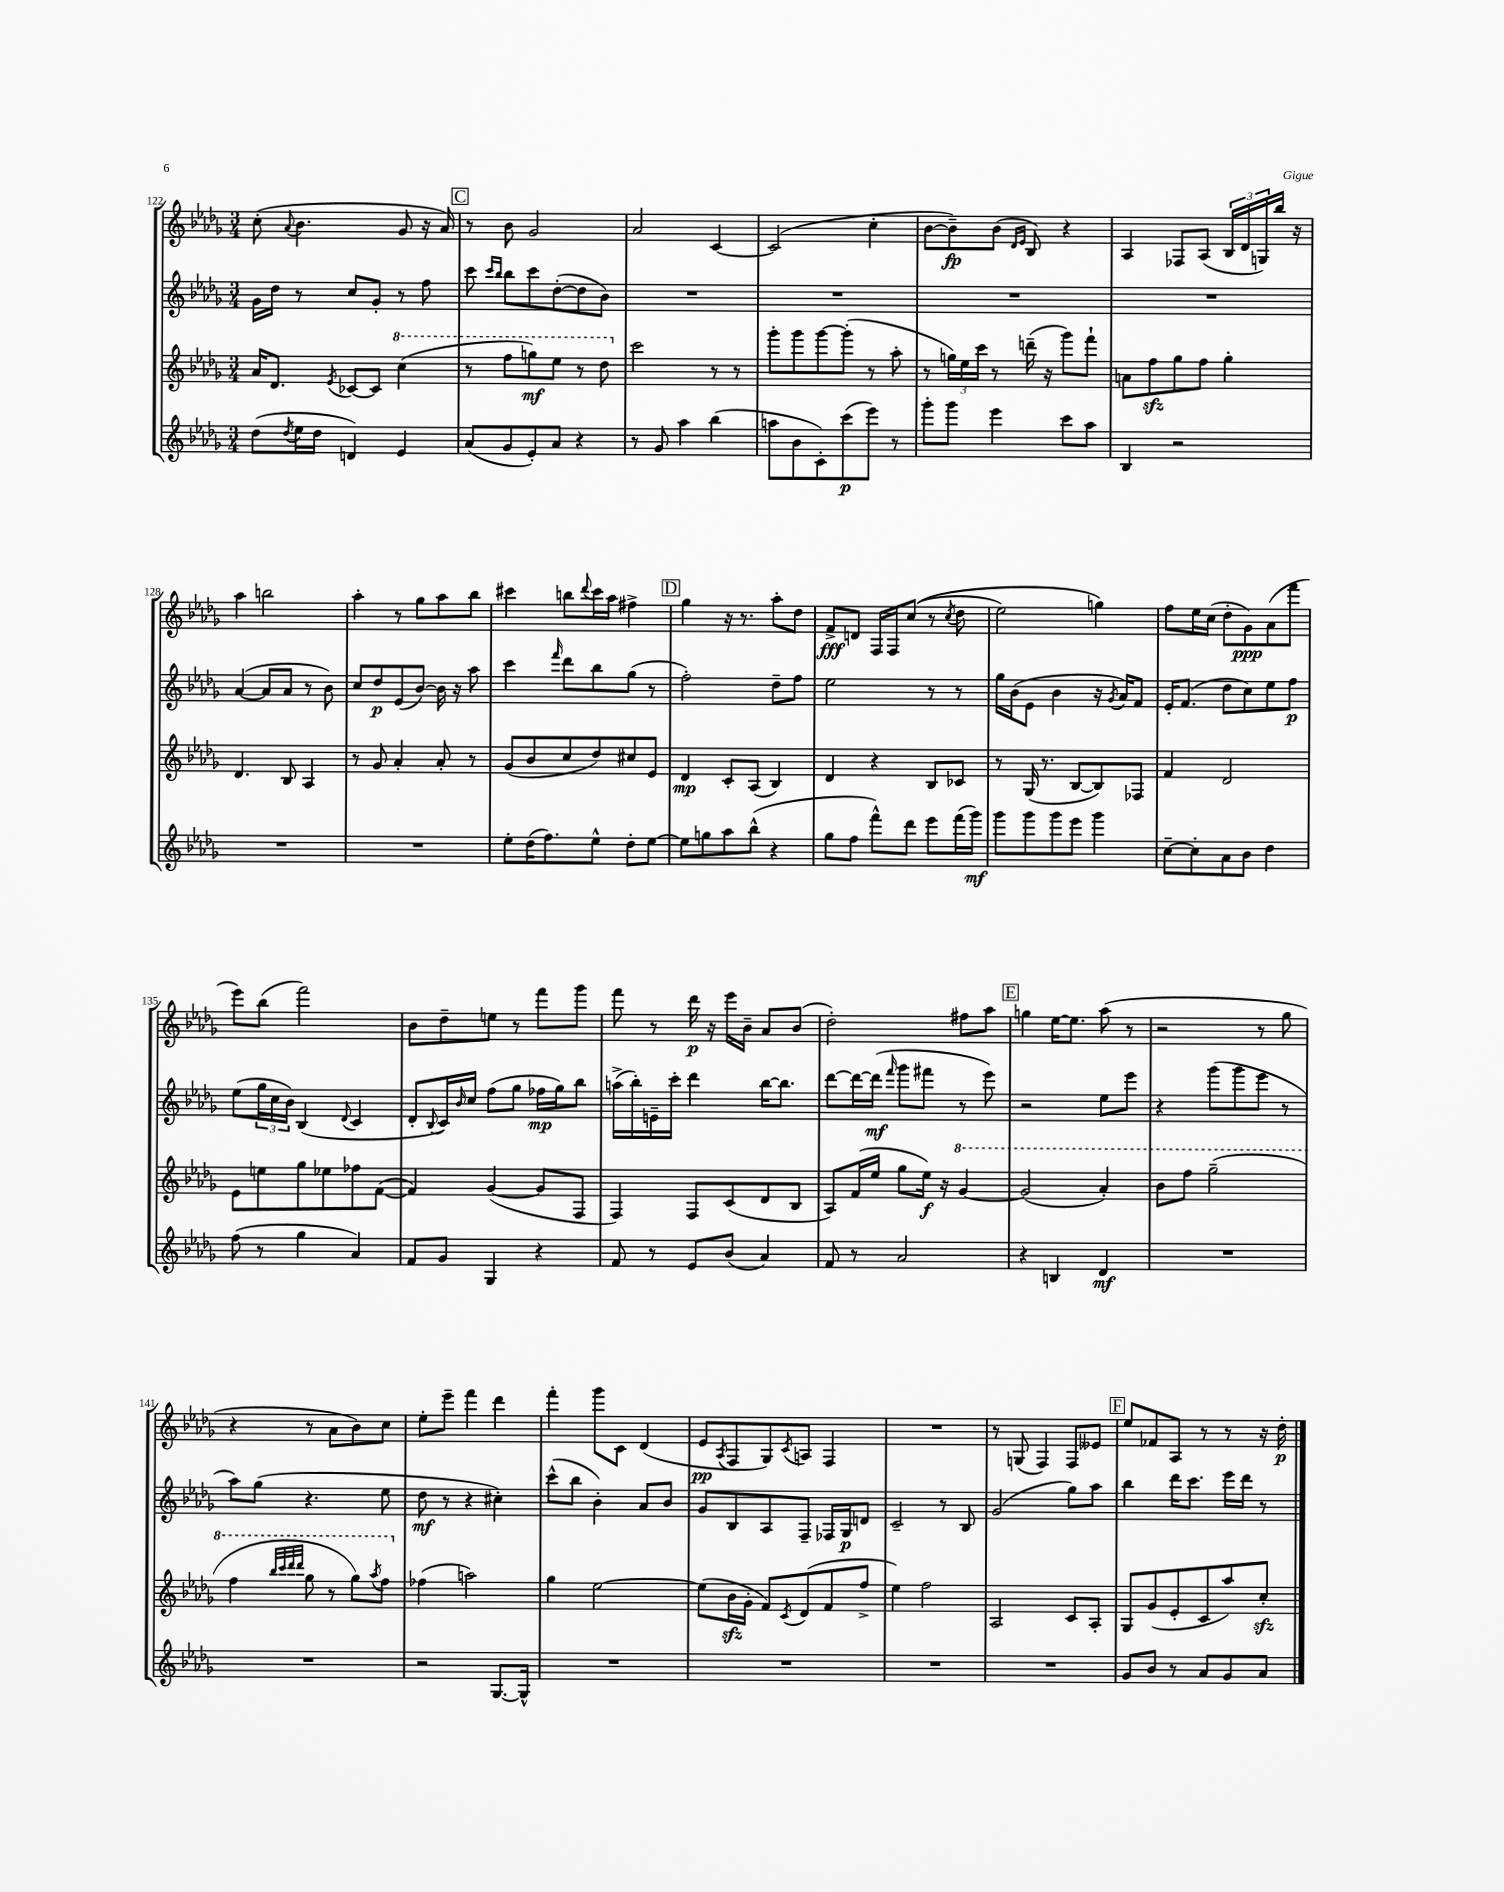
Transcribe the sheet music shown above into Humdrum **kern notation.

**kern	**dynam	**kern	**dynam	**kern	**dynam	**kern	**dynam
*part4	*part4	*part3	*part3	*part2	*part2	*part1	*part1
*staff4	*staff4	*staff3	*staff3	*staff2	*staff2	*staff1	*staff1
*clefG2	*	*clefG2	*	*clefG2	*	*clefG2	*
*k[b-e-a-d-g-]	*	*k[b-e-a-d-g-]	*	*k[b-e-a-d-g-]	*	*k[b-e-a-d-g-]	*
*M3/4	*	*M3/4	*	*M3/4	*	*M3/4	*
=122	=122	=122	=122	=122	=122	=122	=122
(8dd-\L	.	16a-/KL	.	16g-\LL	.	(8cc'\	.
.	.	8.d-/J	.	16dd-\JJ	.	.	.
8qdd-/	.	.	.	.	.	8qqa-/	.
16ee-\L	.	.	.	8r	.	4.b-\	.
16dd-\JJ	.	.	.	.	.	.	.
.	.	8qe-/	.	.	.	.	.
4dn/)	.	[8c-X/L	.	8cc/L	.	.	.
.	.	8c-/J]	.	8g-'/J	.	.	.
*	*	*8va	*	*	*	*	*
4e-/	.	(4ccc\	.	8r	.	8g-/	.
.	.	.	.	8ff\	.	16r	.
.	.	.	.	.	.	16a-/)	.
!!LO:REH:place=s1:t=C
=123	=123	=123	=123	=123	=123	=123	=123
(8a-/L	.	8r	.	8ccc\	.	8r	.
.	.	.	.	16qqccc/LL	.	.	.
.	.	.	.	16qqbb-/JJ	.	.	.
8g-/	.	8fff\L	.	8bb-\L	.	8b-\	.
8e-'/)	.	8gggn\)	mf	8ccc\	.	2g-/	.
8a-/J	.	8eee-\J	.	([8dd-'\	.	.	.
4r	.	8r	.	8dd-\]	.	.	.
.	.	8ddd-\	.	8b-\J)	.	.	.
=124	=124	=124	=124	=124	=124	=124	=124
*	*	*X8va	*	*	*	*	*
8r	.	2ccc\	.	2.r	.	2a-/	.
8g-/	.	.	.	.	.	.	.
4aa-\	.	.	.	.	.	.	.
(4bb-\	.	8r	.	.	.	[4c/	.
.	.	8r	.	.	.	.	.
=125	=125	=125	=125	=125	=125	=125	=125
8aan\L	.	8ggg-'\L	.	2.r	.	(2c/]	.
8b-\	.	8ggg-\	.	.	.	.	.
8c'\)	.	[8ggg-\	.	.	.	.	.
(8ccc\	p	(8ggg-'\J]	.	.	.	.	.
8eee-\J)	.	8r	.	.	.	4cc'\	.
8r	.	8aa-'\	.	.	.	.	.
=126	=126	=126	=126	=126	=126	=126	=126
8ggg-'\L	.	8r	.	2.r	.	[8b-\L	.
8ggg-\J	.	24ggn\LL)	.	.	.	8b-~\])	fp
.	.	24ee-\	.	.	.	.	.
.	.	24ccc\JJ	.	.	.	.	.
4eee-\	.	8r	.	.	.	(8b-\J	.
.	.	.	.	.	.	16qqd-/LL	.
.	.	.	.	.	.	16qqe-/JJ	.
.	.	(16dddn~\	.	.	.	8B-/)	.
.	.	16r	.	.	.	.	.
8ccc\L	.	8ggg-\L)	.	.	.	4r	.
8aa-\J	.	8fff`\J	.	.	.	.	.
=127	=127	=127	=127	=127	=127	=127	=127
4B-/	.	8an\L	.	2.r	.	4A-/	.
.	.	8ffzz\	.	.	.	.	.
2r	.	8gg-\	.	.	.	8F-X/L	.
.	.	8ff\J	.	.	.	(8A-/J	.
.	.	4gg-'\	.	.	.	24B-/LL	.
.	.	.	.	.	.	24d-/	.
.	.	.	.	.	.	24Gn/)	.
.	.	.	.	.	.	16bb-/JJ	.
.	.	.	.	.	.	16r	.
!!LO:LB:g=z
=128	=128	=128	=128	=128	=128	=128	=128
2.r	.	4.d-/	.	([4a-/	.	4aa-\	.
.	.	.	.	8a-/L]	.	2bbn\	.
.	.	8B-/	.	8a-/J	.	.	.
.	.	4A-/	.	8r	.	.	.
.	.	.	.	8b-\)	.	.	.
=129	=129	=129	=129	=129	=129	=129	=129
2.r	.	8r	.	8cc/L	.	4aa-'\	.
.	.	8g-/	.	8dd-/	p	.	.
.	.	4a-'/	.	(8e-/	.	8r	.
.	.	.	.	[8b-/J)	.	8gg-\L	.
.	.	8a-'/	.	16b-\]	.	8aa-\	.
.	.	.	.	16r	.	.	.
.	.	8r	.	8aa-\	.	8bb-\J	.
=130	=130	=130	=130	=130	=130	=130	=130
8ee-'\L	.	(8g-/L	.	4ccc\	.	4ccc#X\	.
(16dd-\K	.	8b-/	.	.	.	.	.
8.ff\)	.	.	.	.	.	.	.
.	.	.	.	16qqfff/	.	.	.
.	.	8cc/	.	8ddd-\L	.	8bbn\L	.
.	.	.	.	.	.	8qqddd-/	.
8ee-^^\J	.	8dd-/)	.	8bb-\	.	16ccc#\L	.
.	.	.	.	.	.	16aa-\JJ	.
8dd-'\L	.	8cc#X/	.	(8gg-\J	.	4ff#X^\	.
[8ee-\J	.	8e-/J	.	8r	.	.	.
!!LO:REH:place=s1:t=D
=131	=131	=131	=131	=131	=131	=131	=131
8ee-\L]	.	4d-/	mp	2ff'\)	.	4gg-\	.
8ggn\	.	.	.	.	.	.	.
8aa-\	.	8c'/L	.	.	.	16r	.
.	.	.	.	.	.	8.r	.
(8bb-^^\J	.	(8A-/J	.	.	.	.	.
4r	.	4B-/)	.	8dd-~\L	.	8aa-'\L	.
.	.	.	.	8ff\J	.	8dd-\J	.
=132	=132	=132	=132	=132	=132	=132	=132
8gg-\L	.	4d-/	.	2ee-\	.	8f^/L	fff
8ff\J	.	.	.	.	.	8dn/J	.
8fff^^\L)	.	4r	.	.	.	16F/LL	.
.	.	.	.	.	.	16F/J	.
8ddd-\J	.	.	.	.	.	((8cc/J	.
8eee-\L	.	8B-/L	.	8r	.	8r	.
.	.	.	.	.	.	8qcc/	.
(16fff\L	.	8c-X/J	.	8r	.	8dd-\	.
16ggg-\JJ)	mf	.	.	.	.	.	.
=133	=133	=133	=133	=133	=133	=133	=133
8ggg-\L	.	8r	.	16gg-\LL	.	2ee-\)	.
.	.	.	.	(16b-\J	.	.	.
8ggg-\	.	(16G-/	.	8e-\J	.	.	.
.	.	8.r	.	.	.	.	.
8ggg-\	.	.	.	4b-\	.	.	.
8eee-\J	.	[8B-/L	.	.	.	.	.
4ggg-\	.	8B-/])	.	16r	.	4ggn\)	.
.	.	.	.	8qg-/	.	.	.
.	.	.	.	16a-/KL)	.	.	.
.	.	8F-X/J	.	8f/J	.	.	.
=134	=134	=134	=134	=134	=134	=134	=134
[8cc~\L	.	4f/	.	16e-'/KL	.	8ff\L	.
.	.	.	.	(8.f/J	.	.	.
8cc'\]	.	.	.	.	.	16ee-\L	.
.	.	.	.	.	.	(16cc\JJ	.
8a-\	.	2d-/	.	8dd-\L	.	8dd-'\L	.
8b-\J	.	.	.	8cc\)	.	8g-\)	ppp
4dd-\	.	.	.	8ee-\	.	(8a-\	.
.	.	.	.	8ff\J	p	8fff\J	.
!!LO:LB:g=z
=135	=135	=135	=135	=135	=135	=135	=135
(8ff\	.	8e-\L	.	(8ee-\L	.	8eee-\L)	.
8r	.	8een\	.	24gg-\L	.	(8bb-\J	.
.	.	.	.	24cc\	.	.	.
.	.	.	.	24b-\JJ)	.	.	.
4gg-\	.	8gg-\	.	(4B-/	.	2fff\)	.
.	.	8ee-X\	.	.	.	.	.
.	.	.	.	8qqd-/	.	.	.
4a-/)	.	8ff-X\	.	4c/	.	.	.
.	.	([8f\J	.	.	.	.	.
=136	=136	=136	=136	=136	=136	=136	=136
8f/L	.	4f/])	.	8d-'/L	.	8b-\L	.
.	.	.	.	8qqB-/	.	.	.
8g-/J	.	.	.	16c/L)	.	8dd-~\	.
.	.	.	.	16qqb-/	.	.	.
.	.	.	.	16cc/JJ	.	.	.
4G-/	.	([4g-/	.	(8ff\L	.	8een\J	.
.	.	.	.	8gg-\J	.	8r	.
4r	.	8g-/L]	.	16ff-X\LL	mp	8fff\L	.
.	.	.	.	16gg-\J)	.	.	.
.	.	8F/J	.	8bb-\J	.	8ggg-\J	.
=137	=137	=137	=137	=137	=137	=137	=137
8f/	.	4F/)	.	(16aan^\LL	.	8fff\	.
.	.	.	.	16bb-'\)	.	.	.
8r	.	.	.	16en~\	.	8r	.
.	.	.	.	16ccc'\JJ	.	.	.
8e-/L	.	8F/L	.	4ddd-\	.	16ddd-\	p
.	.	.	.	.	.	16r	.
(8b-/J	.	(8c/	.	.	.	16eee-\LL	.
.	.	.	.	.	.	16b-~\JJ	.
4a-/)	.	8d-/	.	[16bb-\KL	.	8a-/L	.
.	.	.	.	8.bb-\J]	.	.	.
.	.	8B-/J	.	.	.	(8b-/J	.
=138	=138	=138	=138	=138	=138	=138	=138
8f/	.	8A-/L)	.	[8ddd-\L	.	2dd-'\)	.
8r	.	(16f/L	.	16ddd-\L_	.	.	.
.	.	16ee-/JJ	.	(16ddd-\JJ]	mf	.	.
.	.	.	.	16qqfff/	.	.	.
2a-/	.	8gg-\L	.	8ggg-\L	.	.	.
.	.	16ee-\Jk)	f	8fff#X\J	.	.	.
.	.	16r	.	.	.	.	.
*	*	*8va	*	*	*	*	*
.	.	[4gg-/	.	8r	.	8ff#X\L	.
.	.	.	.	8eee-\)	.	8aa-\J	.
!!LO:REH:place=s1:t=E
=139	=139	=139	=139	=139	=139	=139	=139
4r	.	(2gg-/]	.	2r	.	4ggn\	.
4Bn/	.	.	.	.	.	[16ee-\KL	.
.	.	.	.	.	.	8.ee-\J]	.
4d-/	mf	4aa-'/)	.	8ee-\L	.	(8aa-\	.
.	.	.	.	8eee-\J	.	8r	.
=140	=140	=140	=140	=140	=140	=140	=140
2.r	.	8bb-\L	.	4r	.	2r	.
.	.	8fff\J	.	.	.	.	.
.	.	(2ggg-~\	.	(8ggg-\L	.	.	.
.	.	.	.	8ggg-\	.	.	.
.	.	.	.	8eee-\J	.	8r	.
.	.	.	.	8r	.	8gg-\	.
!!LO:LB:g=z
=141	=141	=141	=141	=141	=141	=141	=141
2.r	.	4fff\	.	8aa-\L)	.	4r	.
.	.	.	.	(8gg-\J	.	.	.
.	.	32qqbbb-/LLL	.	.	.	.	.
.	.	32qqcccc/	.	.	.	.	.
.	.	32qqdddd-/	.	.	.	.	.
.	.	32qqdddd-/JJJ	.	.	.	.	.
.	.	8ggg-\	.	4.r	.	8r	.
.	.	8r	.	.	.	8a-\L	.
.	.	8ggg-\L)	.	.	.	8b-\)	.
.	.	8qaaa-/	.	.	.	.	.
.	.	8fff\J	.	8ee-\	.	8cc\J	.
=142	=142	=142	=142	=142	=142	=142	=142
*	*	*X8va	*	*	*	*	*
2r	.	(4ff-X\	.	8dd-\	mf	8ee-'\L	.
.	.	.	.	8r	.	8eee-~\J	.
.	.	2aan\)	.	4r	.	4fff\	.
[8.G-/L	.	.	.	4cc#X'\)	.	4ddd-\	.
16G-^^/Jk]	.	.	.	.	.	.	.
=143	=143	=143	=143	=143	=143	=143	=143
2.r	.	4gg-\	.	(8ccc^^\L	.	4fff'\	.
.	.	.	.	8bb-\J	.	.	.
.	.	[2ee-\	.	4b-'\)	.	8ggg-\L	.
.	.	.	.	.	.	8c\J	.
.	.	.	.	8a-/L	.	(4d-/	.
.	.	.	.	8b-/J	.	.	.
=144	=144	=144	=144	=144	=144	=144	=144
2.r	.	(8ee-\L]	.	8g-/L	.	8e-/L	pp
.	.	.	.	.	.	8qA-/	.
.	.	16b-zz\L	.	8B-/	.	8F/	.
.	.	16g-'\JJ	.	.	.	.	.
.	.	8f/L)	.	8A-/	.	8G-/)	.
.	.	8qc/	.	.	.	8qc/	.
.	.	(8d-/	.	8F~/J	.	8An/J	.
.	.	8f/	.	16F-X/LL	.	4F/	.
.	.	.	.	16G-/J	p	.	.
.	.	8ff^/J	.	8dn/J	.	.	.
=145	=145	=145	=145	=145	=145	=145	=145
2.r	.	4ee-\)	.	2c~/	.	2.r	.
.	.	2ff\	.	.	.	.	.
.	.	.	.	8r	.	.	.
.	.	.	.	8B-/	.	.	.
=146	=146	=146	=146	=146	=146	=146	=146
2.r	.	2A-/	.	(2g-/	.	8r	.
.	.	.	.	.	.	(8Gn/	.
.	.	.	.	.	.	4F/)	.
.	.	8c/L	.	8gg-\L)	.	8F/L	.
.	.	8A-'/J	.	8aa-\J	.	8e--X/J	.
!!LO:REH:place=s1:t=F
=147	=147	=147	=147	=147	=147	=147	=147
8g-/L	.	8G-/L	.	4bb-\	.	8ee-/L	.
8b-/J	.	(8g-/	.	.	.	8f-X/	.
8r	.	8e-'/	.	16ddd-\KL	.	8A-/J	.
.	.	.	.	8.ccc\J	.	.	.
8a-/L	.	8c/	.	.	.	8r	.
8g-/	.	8aa-/)	.	16eee-\LL	.	8r	.
.	.	.	.	16ddd-\JJ	.	.	.
8a-/J	.	8cczz'/J	.	8r	.	16r	.
.	.	.	.	.	.	16dd-'\	p
==	==	==	==	==	==	==	==
*-	*-	*-	*-	*-	*-	*-	*-
